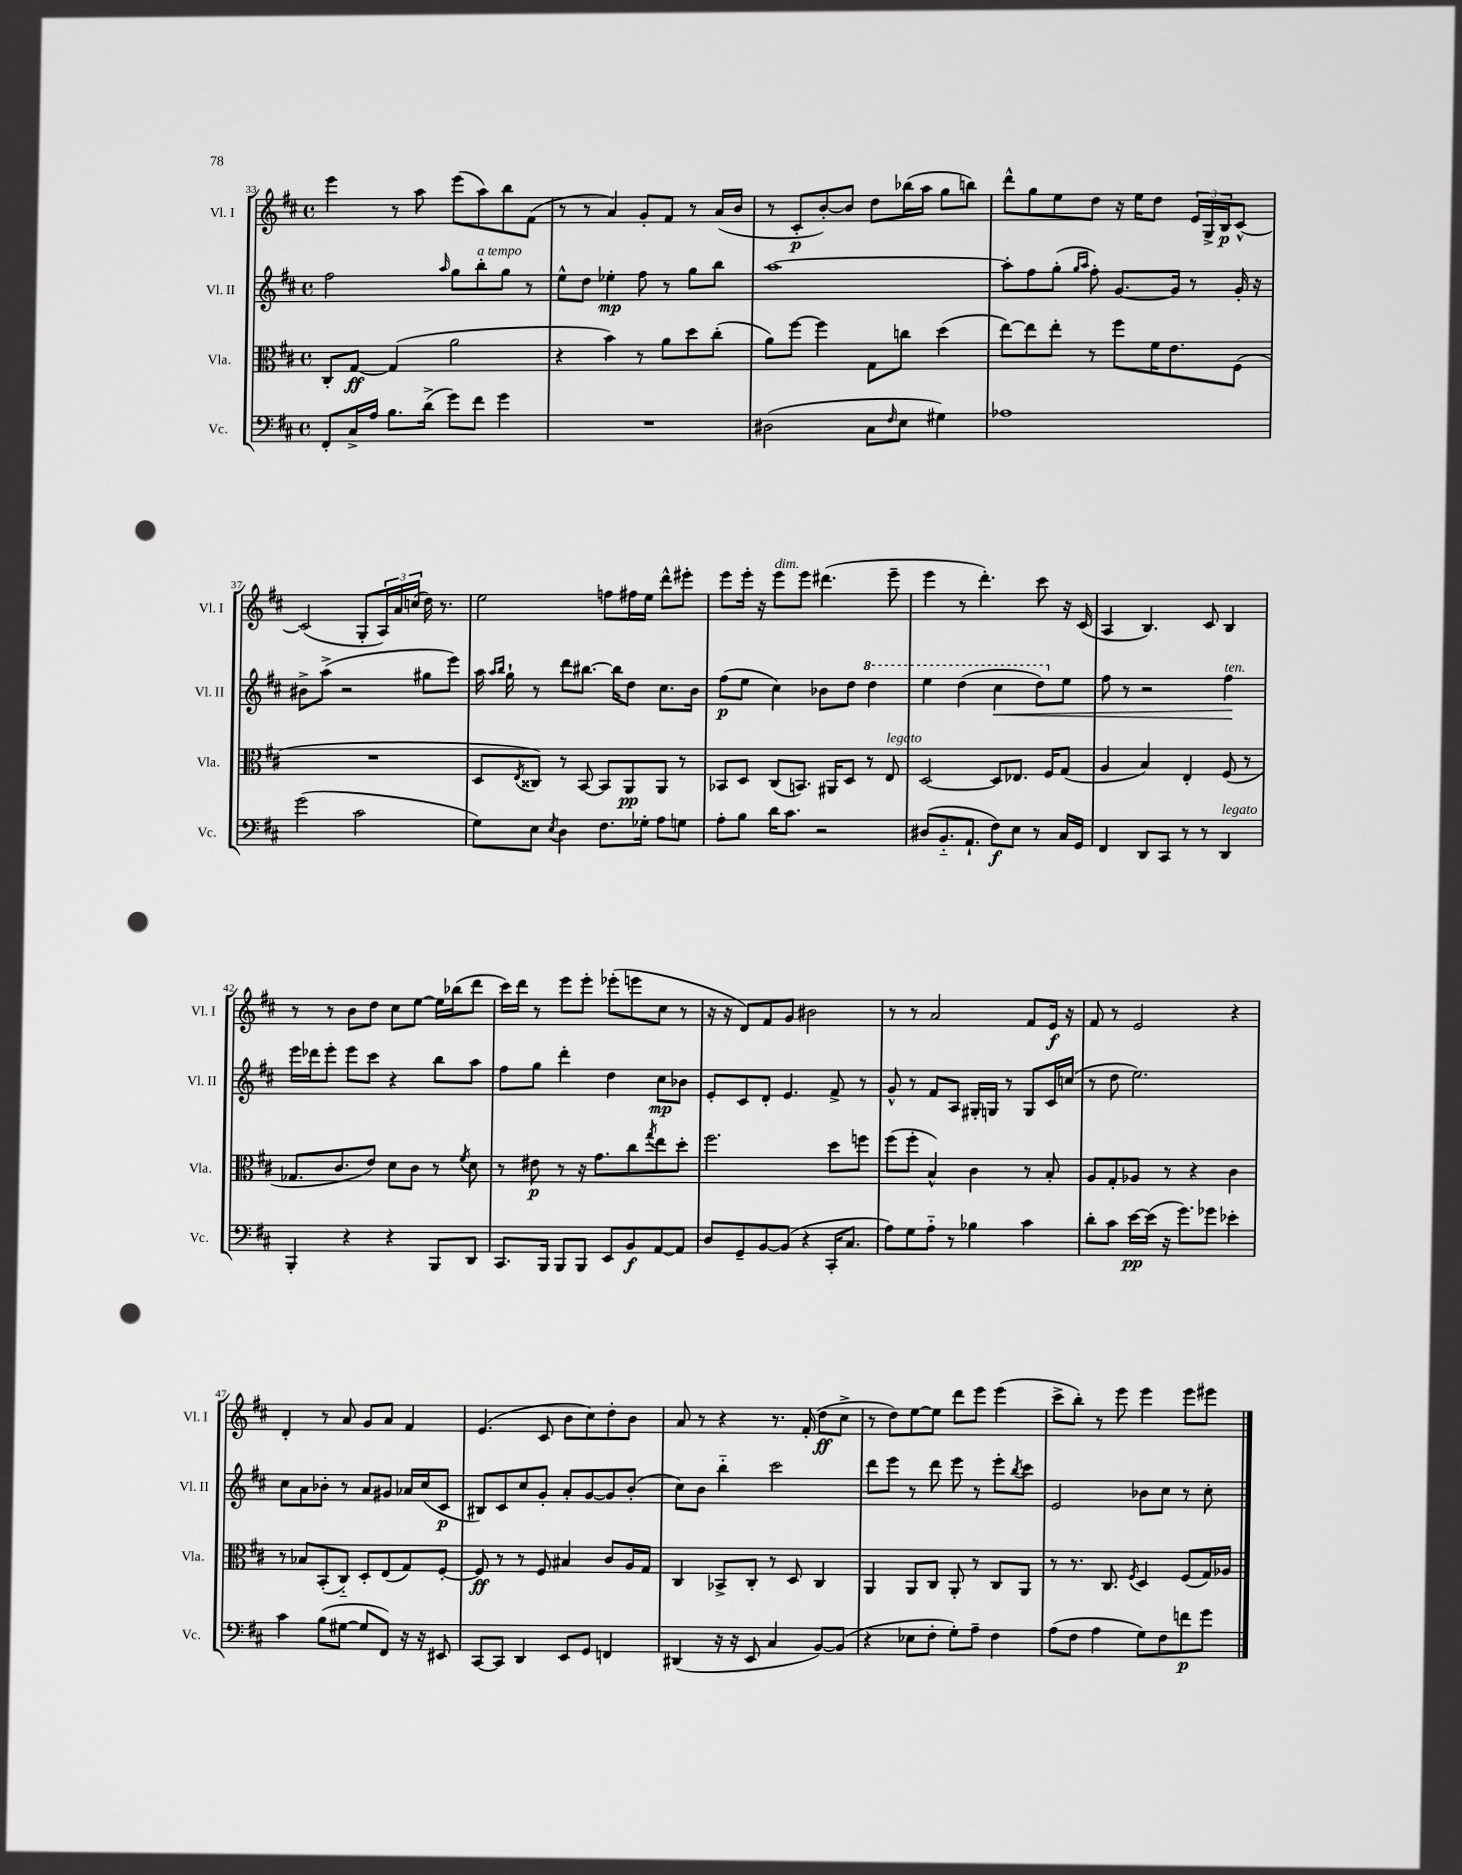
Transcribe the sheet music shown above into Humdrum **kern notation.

**kern	**kern	**kern	**kern
*staff4	*staff3	*staff2	*staff1
*clefF4	*clefC3	*clefG2	*clefG2
*k[f#c#]	*k[f#c#]	*k[f#c#]	*k[f#c#]
*M4/4	*M4/4	*M4/4	*M4/4
*met(c)	*met(c)	*met(c)	*met(c)
8FF#'/L	8C#'/L	2ff#\	4eee\
16C#^/L	[8G/J	.	.
16A/JJ	.	.	.
8.B\L	(4G/]	.	8r
.	.	.	8aa\
(16d^\Jk	.	.	.
.	.	16qqaa/	.
8g\L)	2a\	8gg\L	(8eee\L
8f#\J	.	8bb'\	8aa\)
4g\	.	8gg\J	8bb\
.	.	8r	(8f#\J
=	=	=	=
1r	4r	8ee^^\L	8r
.	.	8dd\J	8r
.	4b\)	4ee-'\	4a/)
.	8r	8ff#\	8g'/L
.	8a\L	8r	8f#/J
.	8dd\	8gg\L	8r
.	(8cc#'\J	8bb\J	(16a/LL
.	.	.	16b/JJ
=	=	=	=
(2D#\	8a\L)	[1aa	8r
.	[8ff#\J	.	8c#'/L
.	4ff#\]	.	[8b'/)
.	.	.	8b/]J
8C#\L	8G\L	.	8dd\L
16qqF#/	.	.	.
8E\J	8cc\J	.	(16bb-\L
.	.	.	16aa\JJ
4G#\)	(4dd\	.	8gg\L
.	.	.	8bb\J)
=	=	=	=
1A-	[8ee\L)	8aa'\]L	8ddd^^\L
.	8ee\]	8ff#\	8gg\
.	8ee'\J	(8gg'\J	8ee\
.	.	16qqgg/LL	.
.	.	16qqaa/JJ	.
.	8r	8ff#'\)	8dd\J
.	8ff#\L	[8.g/L	16r
.	.	.	16ee\LK
.	16f#\K	.	8dd\J
.	8.e\	16g/]Jk	.
.	.	8r	24e/LL
.	.	.	24G^/
.	.	.	24B/J
.	(8F#\J	16g'/	[8c#^^/J
.	.	16r	.
=	=	=	=
(2g\	1r	8b#^\L	(2c#/]
.	.	(8aa^\J	.
.	.	2r	.
2c#\	.	.	8G'/L
.	.	.	24A/L)
.	.	.	24a/
.	.	.	(24cc/JJ
.	.	8gg#\L	16dd\)
.	.	.	8.r
.	.	8eee\J)	.
=	=	=	=
8G\L)	8D/L	16aa\	2ee\
.	.	16qqaa/LL	.
.	.	16qqbb/JJ	.
.	.	16gg`\	.
.	8qE/	.	.
8E\J	8C##/J)	8r	.
8qE/	.	.	.
4D\	8r	8ddd\L	.
.	[8BB/	[8.bb#\J	.
8.F#\L	8BB/]L	.	8ff\L
.	.	16bb#\]LK	.
.	8AA/	8dd\J	16ff#\L
16G-'\Jk	.	.	16ee\JJ
8A\L	8AA/J	8.cc#\L	8ddd^^\L
8G\J	8r	.	8eee#'\J
.	.	16b\Jk	.
=	=	=	=
8A'\L	8BB-/L	(8ff#\L	8eee\L
8B\J	8D/J	8ee\J	16eee'\Jk
.	.	.	16r
16d\LK	(8C#/L	4cc#\)	8eee\L
8.c#\J	.	.	.
.	8.BB/J)	.	8eee\J
2r	.	8b-\L	(4.ddd#\
.	16AA#/LK	.	.
.	8D/J	8dd\J	.
.	8r	4ddd\	.
.	8E/	.	8eee~\
=	=	=	=
(8D#/L	[2D/	4eee\	4eee\
8.BB'~/	.	.	.
.	.	(4ddd\	8r
8.AA`/J	.	.	.
.	.	.	4.ddd'\)
8F#\L)	8D/]L	4ccc#\	.
8E\J	8.E-/J	.	.
8r	.	8ddd\L)	8ccc#\
.	16F#/LK	.	.
16C#/LL	(8G/J	8ee\J	16r
16GG/JJ	.	.	(16c#/
=	=	=	=
4FF#/	4A/	8ff#\	4A/
.	.	8r	.
8DD/L	4B/)	2r	4.B/)
8CC#/J	.	.	.
8r	4E'/	.	.
8r	.	.	8c#/
4DD/	(8F#/	4ff#\	4B/
.	8r	.	.
=	=	=	=
4BBB'/	8.G-/L	16eee\LL	8r
.	.	16ddd-\J	.
.	.	8eee'\J	8r
.	8.c#/	.	.
4r	.	8eee\L	8b\L
.	8e/J)	8ccc#\J	8dd\J
4r	8d\L	4r	8cc#\L
.	8c#\J	.	[8ee\J
8BBB/L	8r	8bb\L	16ee\]LL
.	.	.	(16bb-\J
.	8qf#/	.	.
8DD/J	8d\	8aa\J	8ddd\J
=	=	=	=
8.CC#/L	8r	8ff#\L	16ccc#\LL)
.	.	.	16ddd\JJ
.	8e#\	8gg\J	8r
16BBB/Jk	.	.	.
8BBB/L	8r	4ddd'\	8eee\L
8BBB/J	16r	.	8eee'\J
.	8.g\L	.	.
8EE/L	.	4dd\	(8eee-'\L
8BB/	8cc#\	.	8eee\
.	8qgg/	.	.
[8AA/	8ee\	8cc#\L	8cc#\J
8AA/]J	8dd'\J	8b-\J	8r
=	=	=	=
8D/L	2.ff#\	8e'/L	16r
.	.	.	16r
8GG~/	.	8c#/	8d/L)
[8BB/	.	8d'/J	8f#/
(8BB/]J	.	4.e/	8g/J
4r	.	.	2b#\
16CC#'/LK	8dd\L	8f#^/	.
8.C#/J	.	.	.
.	8ff\J	8r	.
=	=	=	=
8A\L)	(8ff#\L	8g^^/	8r
8G\	8ff#'\J	8r	8r
8A'~\J	4B^^/)	8f#/L	2a/
8r	.	8A/J	.
4B-\	4c#\	16G#'/LL	.
.	.	16G/JJ	.
.	.	8r	.
4c#\	8r	8G/L	8f#/L
.	8B'/	16c#/L	16e/Jk
.	.	(16cc/JJ	16r
=	=	=	=
8d'\L	8A/L	8r	8f#/
8c#\J	8G'/	8dd\	8r
[16e\LL	8A-/J	2.ee\)	2e/
(16e\]JJ	.	.	.
16r	8r	.	.
8.g\L)	.	.	.
.	4r	.	.
8g-\J	.	.	.
4e-'\	4c#\	.	4r
=	=	=	=
4c#\	8r	8cc#\L	4d'/
.	8B-/L	8a\	.
(8B\L	(8BB'/	8b-'\J	8r
[8G#\J	8C#'~/J)	8r	8a/
8G#/]L	8D'/L	8a/L	8g/L
8FF#/J)	(8E/	8g#/J	8a/J
16r	8G/)	16a-/LL	4f#/
16r	.	(16cc#/J	.
8EE#/	[8F#'/J	8c#/J	.
=	=	=	=
[8CC#/L	8F#/]	8B#/L)	(4.e/
8CC#/]J	8r	8c#/	.
4DD/	8r	8cc#/	.
.	8F#/	8g'/J	8c#/
8EE/L	4B#/	8a'/L	8b\L
8GG/J	.	[8g/	8cc#\)
4FF/	8c#/L	8g/]	8dd'\
.	16A/L	(8b'/J	8b\J
.	16G/JJ	.	.
=	=	=	=
(4DD#/	4C#/	8cc#\L)	8a/
.	.	8b\J	8r
16r	8BB-^/L	4bb'~\	4r
16r	.	.	.
8EE/	8C#'/J	.	.
4C#/	8r	2ccc#\	8.r
.	8D/	.	.
.	.	.	(16f#'/
[8BB/L)	4C#/	.	8dd\L
(8BB/]J	.	.	8cc#^\J
=	=	=	=
4r	4AA/	8ddd\L	8r
.	.	8eee\J	8dd\L)
8E-\L	8AA/L	8r	[8ee\
8F#'\J	8C#/J	8ddd\	8ee\]J
8G'\L)	8AA'/	8eee\	8ddd\L
8A~\J	8r	8r	8eee\J
4F#\	8C#/L	8eee'\L	(4eee\
.	.	8qbb/	.
.	8AA/J	8ccc#\J	.
=	=	=	=
(8A\L	8r	2e/	8ccc#^\L
8F#\J	8.r	.	8bb'\J)
4A\	.	.	8r
.	8.C#/	.	.
.	.	.	8eee\
.	8qF#/	.	.
8G\L)	4D/	8b-\L	4eee\
8F#\	.	8cc#\J	.
8f\	(8F#/L	8r	8eee\L
8g\J	16G/L)	8cc#'\	8eee#\J
.	16A-/JJ	.	.
==	==	==	==
*-	*-	*-	*-
